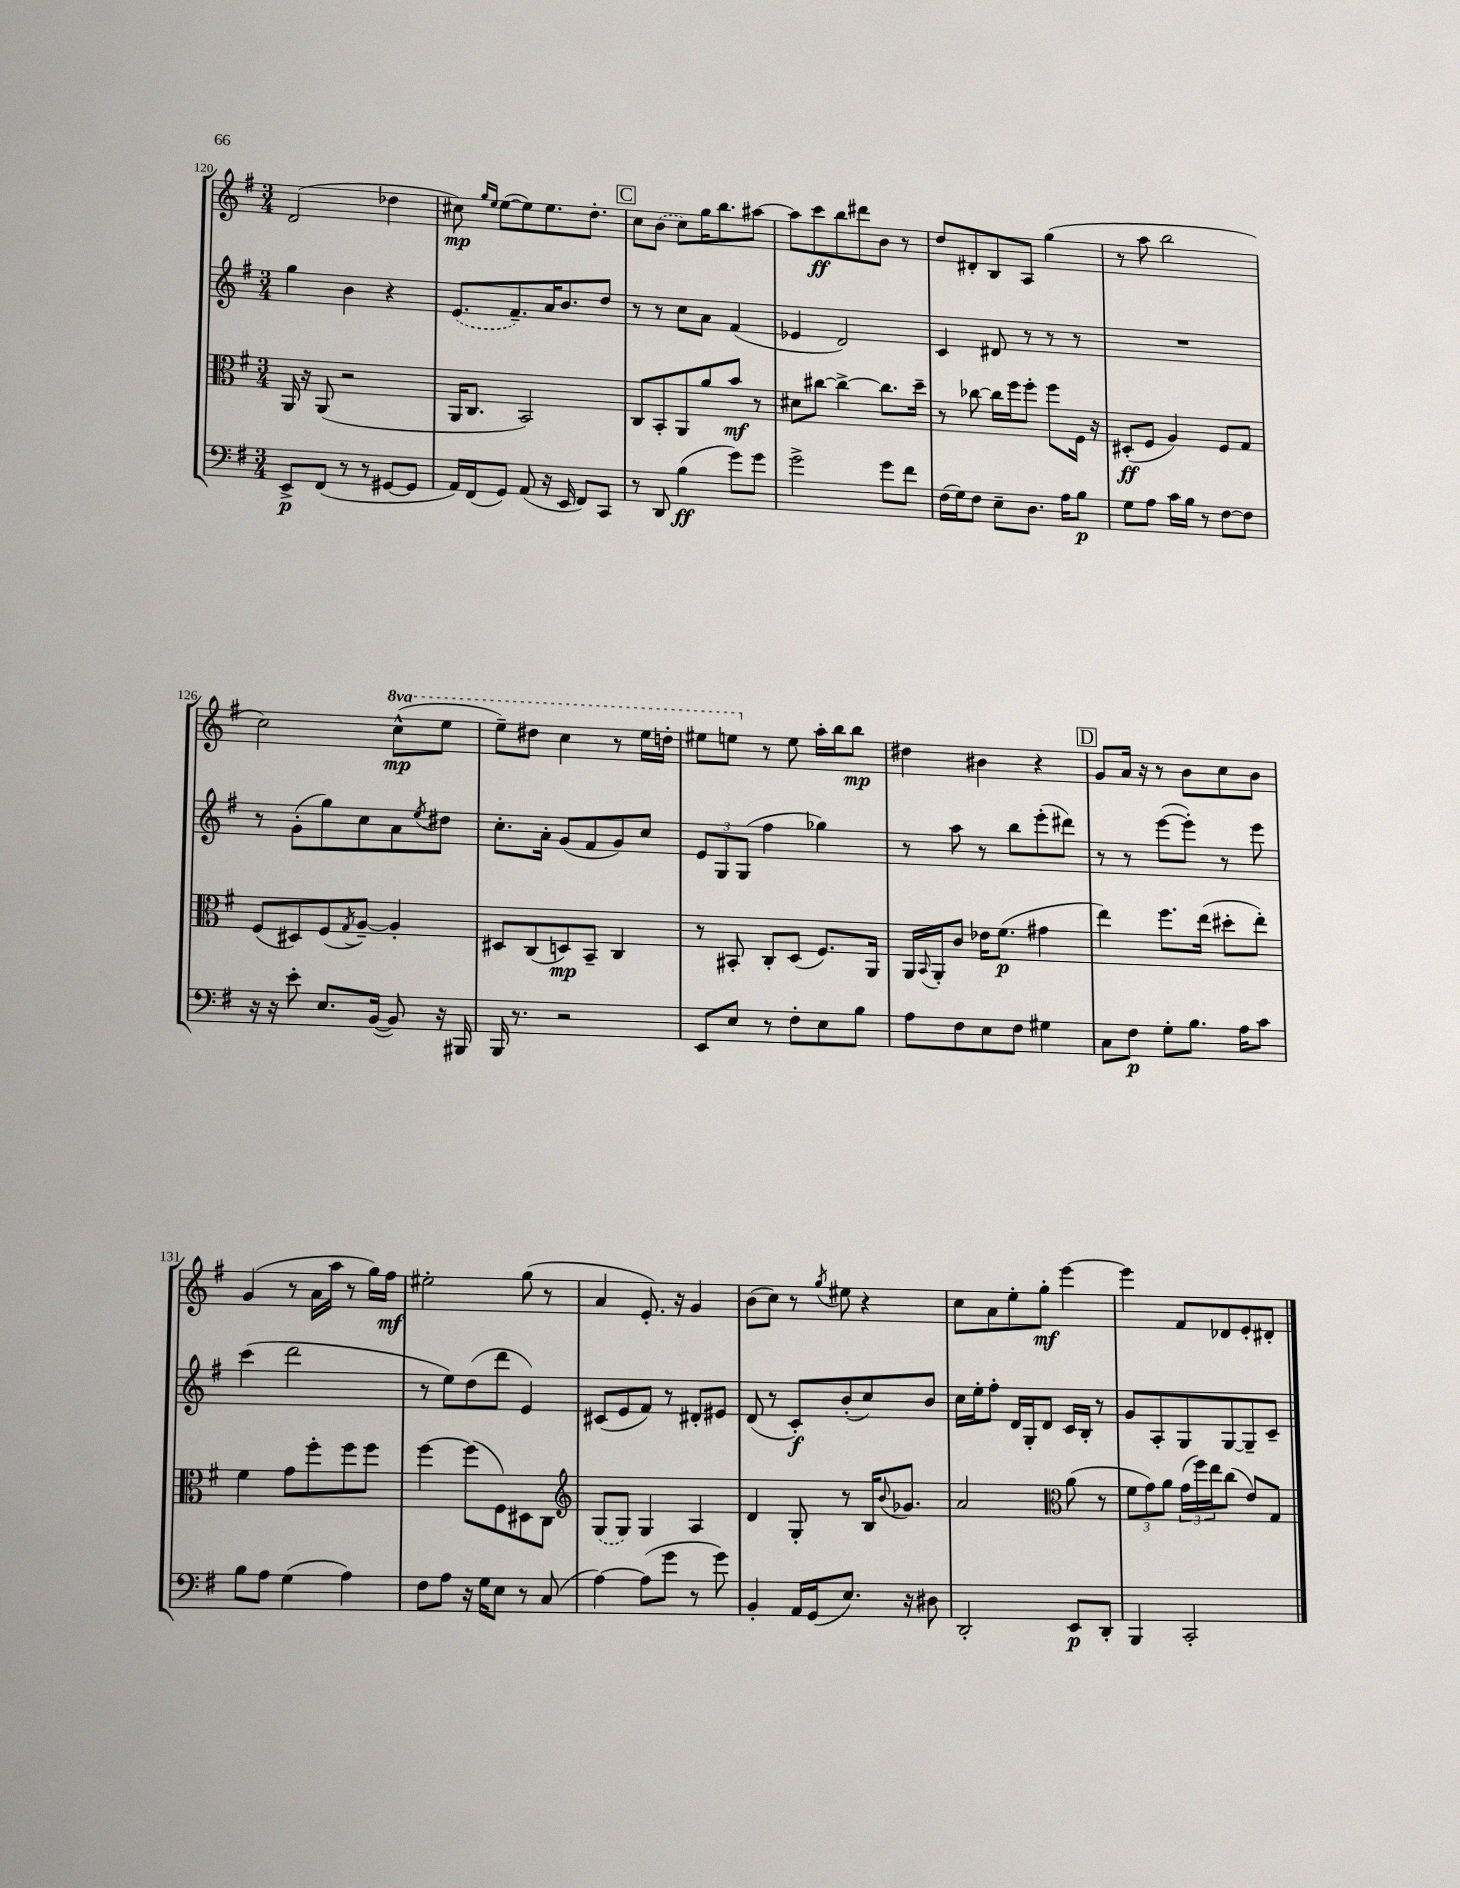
<<
\new StaffGroup <<
\new Staff = "s0" {
    \clef treble \key g \major \numericTimeSignature \time 3/4 \set Staff.ottavationMarkups = #ottavation-simple-ordinals
    d'2( des''4 |
    cis''8\mp) \grace { g''16 e''16 } e''8~( e''8) e''8. d''8.-. |
    \mark \markup { \box "C" } c''8 \once \slurDashed b'8( c''8) g''16 b''8. ais''8~ |
    ais''8 c'''8\ff b''8 dis'''8 b'8 r8 |
    d''8 dis'8-. b8 a8 g''4( |
    r8 a''8 b''2 |
    c''2) \ottava #1 c'''8-^\mp( e'''8 |
    e'''8--) dis'''8 c'''4 r8 e'''16 d'''16-. |
    eis'''8 e'''8 \ottava #0 r8 e''8 a''16-. b''16 b''8\mp |
    dis''4 bis'4 r4 |
    \mark \markup { \box "D" } g'8 a'16 r16 r8 b'8 c''8 b'8 |
    g'4( r8 a'16 a''16 r8 g''16) fis''16\mf |
    eis''2-. g''8( r8 |
    a'4 e'8.-.) r16 g'4 |
    b'8( c''8) r8 \acciaccatura { g''8 } eis''8 r4 |
    c''8 a'8 e''8-. g''8-.\mf e'''4~ |
    e'''4 fis'8 des'8 e'8-. dis'8-. \bar "|." |
}
\new Staff = "s1" {
    \clef treble \key g \major \numericTimeSignature \time 3/4
    g''4 b'4 r4 |
    \once \slurDashed e'8.( fis'8.--) a'16 b'8. d''8 |
    \mark \markup { \box "C" } r8 r8 c''8 a'8 fis'4( |
    ees'4 d'2) |
    c'4 dis'8 r8 r8 r8 |
    R2. |
    r8 g'8-.( g''8) c''8 a'8 \acciaccatura { e''8 } dis''8 |
    c''8.-. a'16-. g'8( fis'8 g'8) c''8 |
    \tuplet 3/2 { e'8 g8 g8( } fis''4 ges''4) |
    r8 a''8 r8 b''8 e'''8-.( dis'''8) |
    \mark \markup { \box "D" } r8 r8 e'''8~( e'''8-.) r8 e'''8 |
    c'''4( d'''2 |
    r8 e''8) d''8( d'''8 e'4) |
    cis'8( e'8 fis'8) r8 dis'8-. eis'8 |
    d'8( r8 c'8-.\f) b'8-.( c''8) b'8 |
    c''16 e''16-. fis''8-. d'16 g16-. d'8 c'16 b16-. r8 |
    g'8 a8-. g8 g8~ g8-- c'8-- \bar "|." |
}
\new Staff = "s2" {
    \clef alto \key g \major \numericTimeSignature \time 3/4
    a,16 r16 a,8( r2 |
    a,16 c8. b,2) |
    \mark \markup { \box "C" } c8 b,8-. a,8 a'8 b'8\mf r8 |
    dis'8 cis''8~ cis''4~-> cis''8. d''16-- |
    r8 ces''8~ ces''16 fis''16 fis''8-. fis''8 fis16 r16 |
    dis8-.\ff( fis8 a4) fis8 g8 |
    fis8( dis8) fis8( \acciaccatura { g8 } a8~--) a4-. |
    dis8 c8( d8\mp) b,8-- c4 |
    r8 bis,8-. c8-. d8( fis8.) a,16 |
    a,16 \appoggiatura { b,8 } a,16-. c'8 ees'16 fis'8.\p( gis'4 |
    \mark \markup { \box "D" } e''4) fis''8. e''16( dis''8-. e''8-.) |
    fis'4 g'8 fis''8-. fis''8 fis''8 |
    fis''4~ fis''8( fis8) dis8 c8 |
    \clef treble \once \slurDashed g8( g8) g4 a4 |
    d'4 g8-. r8 b16 \appoggiatura { b'8 } ges'8. |
    a'2 \clef alto a'8( r8 |
    \tuplet 3/2 { fis'8 g'8) a'8 } \tuplet 3/2 { g'16( fis''16) e''16 } c''8( e'8) g8 \bar "|." |
}
\new Staff = "s3" {
    \clef bass \key g \major \numericTimeSignature \time 3/4
    e,8->\p fis,8( r8 r8 gis,8~ gis,8 |
    a,16) fis,16( g,8) a,8( r16 e,16 fis,8) c,8 |
    \mark \markup { \box "C" } r8 d,8 b4\ff( g'8) g'8 |
    g'2-> g'8 fis'8 |
    fis16( g16) fis8 e8-- d8. a16 b8\p |
    g8 a8 c'16 b16 r8 fis8~ fis8 |
    r16 r16 e'8-. e8. b,16~( b,8) r16 bis,,16 |
    b,,16 r8. r2 |
    e,8 e8 r8 fis8-. e8 b8 |
    a8 fis8 e8 fis8 gis4 |
    \mark \markup { \box "D" } c8 fis8\p g8-. b8. a16 c'8 |
    b8 a8 g4( a4) |
    fis8 a8 r16 g16 e8 r8 c8( |
    a4~) a8( g'8 r8 g'8) |
    b,4-. a,16 g,16( e8.) r16 dis8 |
    d,2-. e,8\p d,8-. |
    b,,4 c,2-. \bar "|." |
}
>>
>>
\layout { \context { \Score currentBarNumber = #120 } }
